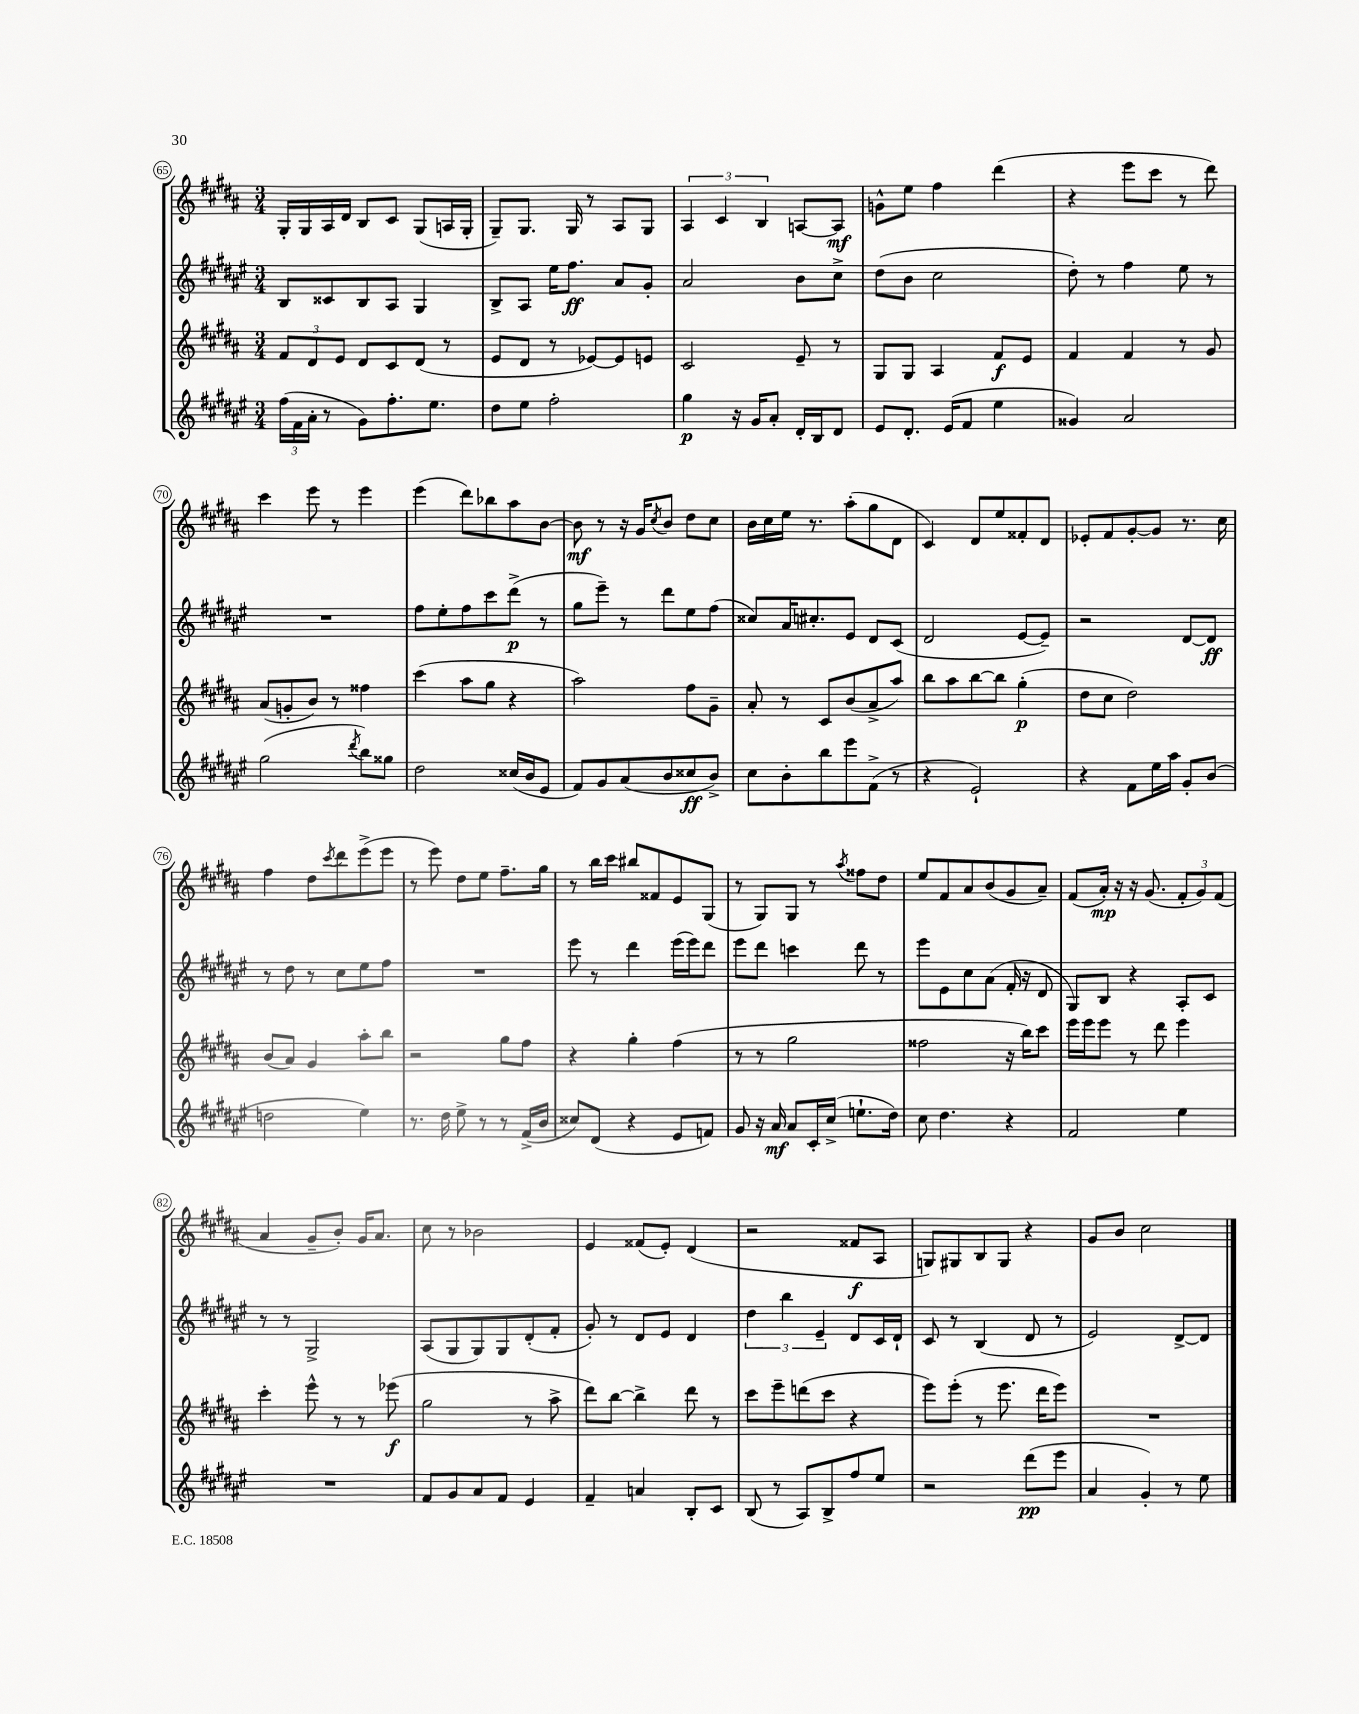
<<
\new StaffGroup <<
\new Staff = "s0" {
    \clef treble \key b \major \numericTimeSignature \time 3/4
    gis16-. gis16 ais16 dis'16 b8 cis'8 gis8( a16 gis16-. |
    gis8--) gis8. gis16 r8 ais8 gis8 |
    \tuplet 3/2 { ais4 cis'4 b4 } a8~ a8\mf |
    g'8-^ e''8 fis''4 dis'''4( |
    r4 e'''8 cis'''8 r8 dis'''8) |
    cis'''4 e'''8 r8 e'''4 |
    e'''4( dis'''8) bes''8 ais''8 b'8~ |
    b'8\mf r8 r16 gis'16 \acciaccatura { cis''8 } b'8 dis''8 cis''8 |
    b'16 cis''16 e''16 r8. ais''8-.( gis''8 dis'8 |
    cis'4) dis'8 e''8 fisis'8-. dis'8 |
    ees'8-. fis'8 gis'8~-. gis'8 r8. cis''16 |
    fis''4 dis''8 \acciaccatura { cis'''8 } dis'''8 e'''8->( e'''8 |
    r8 e'''8) dis''8 e''8 fis''8.-- gis''16 |
    r8 b''16 cis'''16 bis''8 fisis'8 e'8 gis8( |
    r8 gis8) gis8 r8 \acciaccatura { ais''8 } fisis''8 dis''8 |
    e''8 fis'8 ais'8 b'8( gis'8 ais'8--) |
    fis'8( ais'16-.\mp) r16 r16 gis'8.( \tuplet 3/2 { fis'8-. gis'8) fis'8( } |
    ais'4 gis'8-- b'8-.) gis'16 ais'8. |
    cis''8 r8 bes'2 |
    e'4 fisis'8( e'8-.) dis'4( |
    r2 fisis'8\f ais8 |
    g8) gis8 b8 gis8 r4 |
    gis'8 b'8 cis''2 \bar "|." |
}
\new Staff = "s1" {
    \clef treble \key fis \major \numericTimeSignature \time 3/4
    b8 cisis'8 b8 ais8 gis4 |
    b8-> ais8 eis''16 fis''8.\ff ais'8 gis'8-. |
    ais'2 b'8 cis''8-> |
    dis''8( b'8 cis''2 |
    dis''8-.) r8 fis''4 eis''8 r8 |
    R2. |
    fis''8 eis''8-. fis''8 cis'''8 dis'''8->\p( r8 |
    gis''8 eis'''8--) r8 dis'''8 eis''8 fis''8( |
    cisis''8) ais'16 cis''8.-. eis'8 dis'8 cis'8( |
    dis'2 eis'8~ eis'8--) |
    r2 dis'8~ dis'8\ff |
    r8 dis''8 r8 cis''8 eis''8 fis''8 |
    R2. |
    eis'''8 r8 dis'''4 eis'''16( eis'''16) dis'''8 |
    eis'''8 dis'''8 c'''4 dis'''8 r8 |
    eis'''8 eis'8 cis''8 ais'8( fis'16-. r16 dis'8 |
    gis8) b8 r4 ais8-. cis'8 |
    r8 r8 gis2-> |
    ais8( gis8 gis8) gis8 dis'8-.( fis'8-. |
    gis'8-.) r8 dis'8 eis'8 dis'4 |
    \tuplet 3/2 { dis''4 b''4 eis'4-- } dis'8 cis'16 dis'16-! |
    cis'8 r8 b4( dis'8 r8 |
    eis'2) dis'8~-> dis'8 \bar "|." |
}
\new Staff = "s2" {
    \clef treble \key b \major \numericTimeSignature \time 3/4
    \tuplet 3/2 { fis'8 dis'8 e'8 } dis'8 cis'8 dis'8( r8 |
    e'8 dis'8 r8 ees'8~) ees'8 e'8 |
    cis'2 e'8-- r8 |
    gis8 gis8 ais4 fis'8\f e'8 |
    fis'4 fis'4 r8 gis'8 |
    ais'8( g'8-. b'8) r8 fisis''4 |
    cis'''4( ais''8 gis''8 r4 |
    ais''2) fis''8 gis'8-- |
    ais'8-. r8 cis'8 b'8( ais'8-> ais''8) |
    b''8 ais''8 b''8~ b''8 gis''4-.\p( |
    dis''8 cis''8 dis''2) |
    b'8( ais'8) gis'4 ais''8-. b''8 |
    r2 gis''8 fis''8 |
    r4 gis''4-. fis''4( |
    r8 r8 gis''2 |
    fisis''2 r16 b''16) cis'''8 |
    e'''16 e'''16 e'''8 r8 dis'''8 e'''4 |
    cis'''4-. e'''8-^ r8 r8 ees'''8\f( |
    gis''2 r8 ais''8-> |
    dis'''8) b''8~ b''4-> dis'''8 r8 |
    cis'''8 e'''8-- d'''8( cis'''8 r4 |
    e'''8) e'''8-.( r8 e'''8. dis'''16 e'''8) |
    R2. \bar "|." |
}
\new Staff = "s3" {
    \clef treble \key fis \major \numericTimeSignature \time 3/4
    \tuplet 3/2 { fis''16( fis'16 ais'16-. } r8 gis'8) fis''8.-. eis''8. |
    dis''8 eis''8 fis''2-. |
    gis''4\p r16 gis'16 ais'8-. dis'16-. b16 dis'8 |
    eis'8 dis'8.-. eis'16( fis'8 eis''4 |
    gisis'4) ais'2 |
    gis''2( \acciaccatura { dis'''8 } b''8) gisis''8 |
    dis''2 cisis''16( b'16 eis'8 |
    fis'8) gis'8 ais'8( b'8 cisis''8\ff b'8->) |
    cis''8 b'8-. b''8 eis'''8 fis'8->( r8 |
    r4 eis'2-!) |
    r4 fis'8 eis''16 ais''16 gis'8-. b'8( |
    d''2 eis''4) |
    r8. dis''16 eis''8-> r8 r8 fis'16->( b'16 |
    cisis''8) dis'8( r4 eis'8 f'8) |
    gis'8 r16 ais'16\mf ais'8 cis'16-. cis''16->( e''8.-! dis''16) |
    cis''8 dis''4. r4 |
    fis'2 eis''4 |
    R2. |
    fis'8 gis'8 ais'8 fis'8 eis'4 |
    fis'4-- a'4 b8-. cis'8 |
    b8( r8 ais8) b8-> fis''8 eis''8 |
    r2 dis'''8\pp( eis'''8 |
    ais'4 gis'4-.) r8 eis''8 \bar "|." |
}
>>
>>
\layout { \context { \Score currentBarNumber = #65 \override BarNumber.stencil = #(make-stencil-circler 0.1 0.3 ly:text-interface::print) } }
